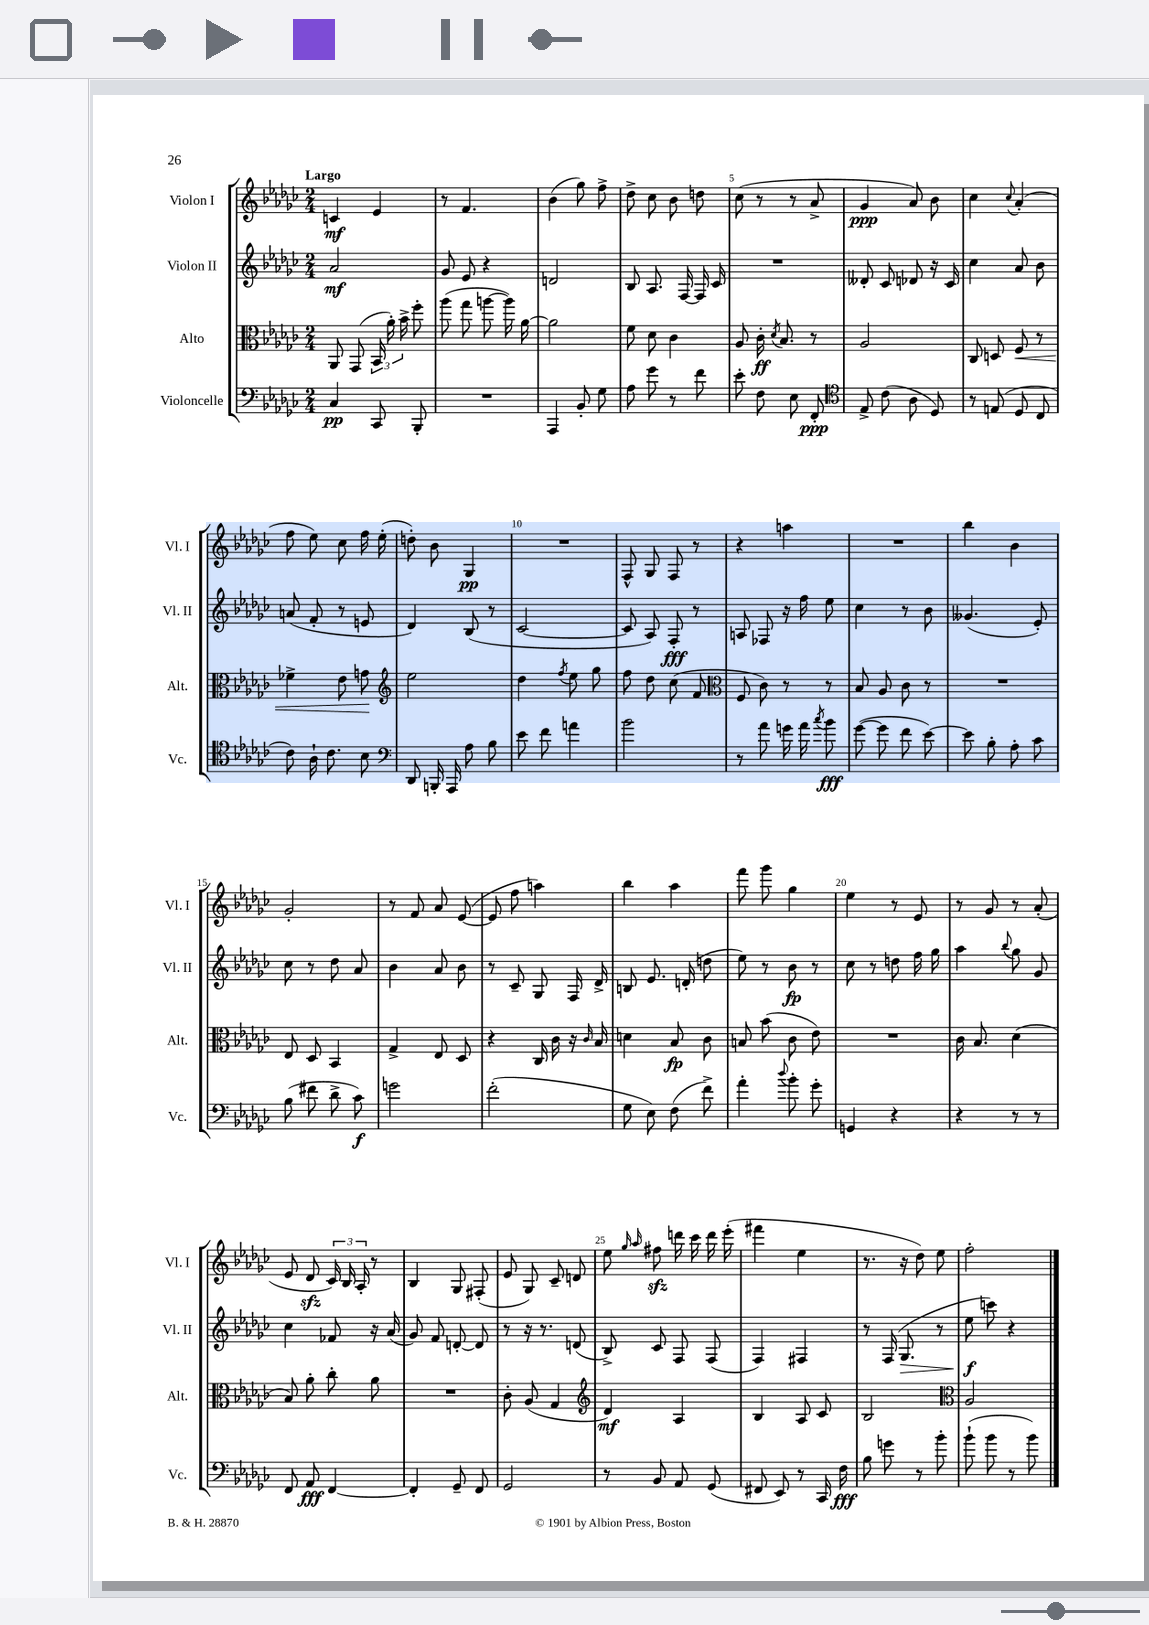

**kern	**kern	**kern	**kern
*staff4	*staff3	*staff2	*staff1
*clefF4	*clefC3	*clefG2	*clefG2
*k[b-e-a-d-g-c-]	*k[b-e-a-d-g-c-]	*k[b-e-a-d-g-c-]	*k[b-e-a-d-g-c-]
*M2/4	*M2/4	*M2/4	*M2/4
4C-	8AA-	2a-	4c
.	(8GG-	.	.
8CC-	24BB-	.	4e-
.	24a-')	.	.
.	24b-^	.	.
8BBB-'	8ff'	.	.
=	=	=	=
2r	(8aa-	8g-	8r
.	8gg-	8e-	4.f
.	[8aa	4r	.
.	16aa])	.	.
.	[16a-	.	.
=	=	=	=
4AAA-	2a-]	2d	(4b-
8BB-'	.	.	8gg-)
8G-	.	.	8ff^
=	=	=	=
8A-	8f	8B-	8dd-^
8g-	8d-	8.A-	8cc-
8r	4c-	.	8b-
.	.	[16F	.
8f	.	16F]	8dd
.	.	16c-	.
=	=	=	=
8e-'	8A-	2r	(8cc-
8F	16c-'	.	8r
.	8qd-	.	.
.	8.B-	.	.
8E-	.	.	8r
8FF'	8r	.	8a-^
=	=	=	=
*clefC4	*	*	*
8E-^	2A-	8d--'	4g-
(8c-	.	8c-	.
8A-	.	8d-	8a-)
8D-)	.	16r	8b-
.	.	16c-	.
=	=	=	=
8r	8C-	4cc-	4cc-
(8E	8D	.	.
.	.	.	8qqcc-
8D-	8F	8a-	(4a-'
8C-	8r	8b-	.
=	=	=	=
8c-)	4f-^	(8a	8ff
16A-`	.	8f'	8ee-)
8.c-	.	.	.
.	8e-	8r	8cc-
8B-	8g	8e	16ff
.	.	.	(16ee-'
=	=	=	=
*clefF4	*clefG2	*	*
8DD-	2ee-	4d-)	8dd')
16BBB'	.	.	8b-
16AAA-	.	.	.
8A-	.	(8B-	4G-
8B-	.	8r	.
=	=	=	=
8e-	4dd-	[2c-	2r
8f	.	.	.
.	8qff	.	.
4a	8ee-	.	.
.	8gg-	.	.
=	=	=	=
2b-	8ff	8c-]	8F^^
.	8dd-	8A-)	8G-
.	(8cc-	8F'	8F
.	8f	8r	8r
=	=	=	=
*	*clefC3	*	*
8r	8F	8A	4r
8a-	8c-)	8F-	.
16g	8r	16r	4aa
16a-	.	16ff	.
8qcc-	.	.	.
8b-	8r	8ee-	.
=	=	=	=
([8g-	8B-	4cc-	2r
8g-]	8A-	.	.
8f	8c-	8r	.
[8e-)	8r	8b-	.
=	=	=	=
8e-]	2r	(4.g--	4bb-
8B-'	.	.	.
8A-'	.	.	4b-
8c-	.	8e-')	.
=	=	=	=
(8B-	8E-	8cc-	2g-'
8f#	8D-	8r	.
8d-^	4BB-	8dd-	.
8c-)	.	8a-	.
=	=	=	=
2g	4G-^	4b-	8r
.	.	.	8f
.	8E-	8a-	8a-
.	8D-	8b-	([8e-
=	=	=	=
(2f'	4r	8r	8e-]
.	.	8c-~	8ff
.	16C-	8G-	4aa)
.	16c-	.	.
.	16r	16F	.
.	16qqc-	.	.
.	16B-	16d-^	.
=	=	=	=
8G-	4d	8B	4bb-
8E-)	.	8.e-	.
(8F	8B-	.	4aa-
.	.	(16d'	.
8f^)	8c-	8dd	.
=	=	=	=
4a-'	8B	8ee-)	8fff
.	(8b-	8r	8ggg-
8qqdd-	.	.	.
8b-'	8c-	8b-	4gg-
8g-'	8e-)	8r	.
=	=	=	=
4GG	2r	8cc-	4ee-
.	.	8r	.
4r	.	8dd	8r
.	.	16ff	8e-
.	.	16gg-	.
=	=	=	=
4r	16c-	4aa-	8r
.	8.B-	.	.
.	.	.	8g-
.	.	8qqbb-	.
8r	(4d-	8gg-	8r
8r	.	8g-	(8a-'
=	=	=	=
8FF	8B-)	4cc-	8e-
8AA-	8a-'	.	8d-
[4FF	8cc-'	8f-	24c-)
.	.	.	24B-
.	.	.	24A-'
.	8a-	16r	8r
.	.	(16a-	.
=	=	=	=
4FF']	2r	8g-)	4B-
.	.	8f	.
8GG-~	.	[8d'	8G-
8FF	.	8d]	(8F#'
=	=	=	=
2GG-	8c-'	8r	8e-
.	(8A-	16r	8G-)
.	.	8.r	.
.	4G-	.	8c-~
.	.	(8d	8d
=	=	=	=
*	*clefG2	*	*
8r	4d-)	8B-^)	8ee-
.	.	.	16qqgg-
.	.	.	16qqaa-
8BB-	.	8c-	8ff#
8AA-	4A-	8F	16ddd
.	.	.	16ccc-
(8GG-	.	(8F	16ddd
.	.	.	(16eee-'
=	=	=	=
8FF#	4B-	4F)	4fff#
8EE-)	.	.	.
8r	8A-	4F#	4ee-
16CC-	8c-	.	.
16F	.	.	.
=	=	=	=
8B-	2B-	8r	8.r
8g	.	(16F	.
.	.	8.G-	16r
8r	.	.	8dd-)
8b-'	.	8r	8ee-
=	=	=	=
*	*clefC3	*	*
(8b-`	2A-	8ee-	2ff'
8b-	.	8ccc)	.
8r	.	4r	.
8b-)	.	.	.
==	==	==	==
*-	*-	*-	*-
